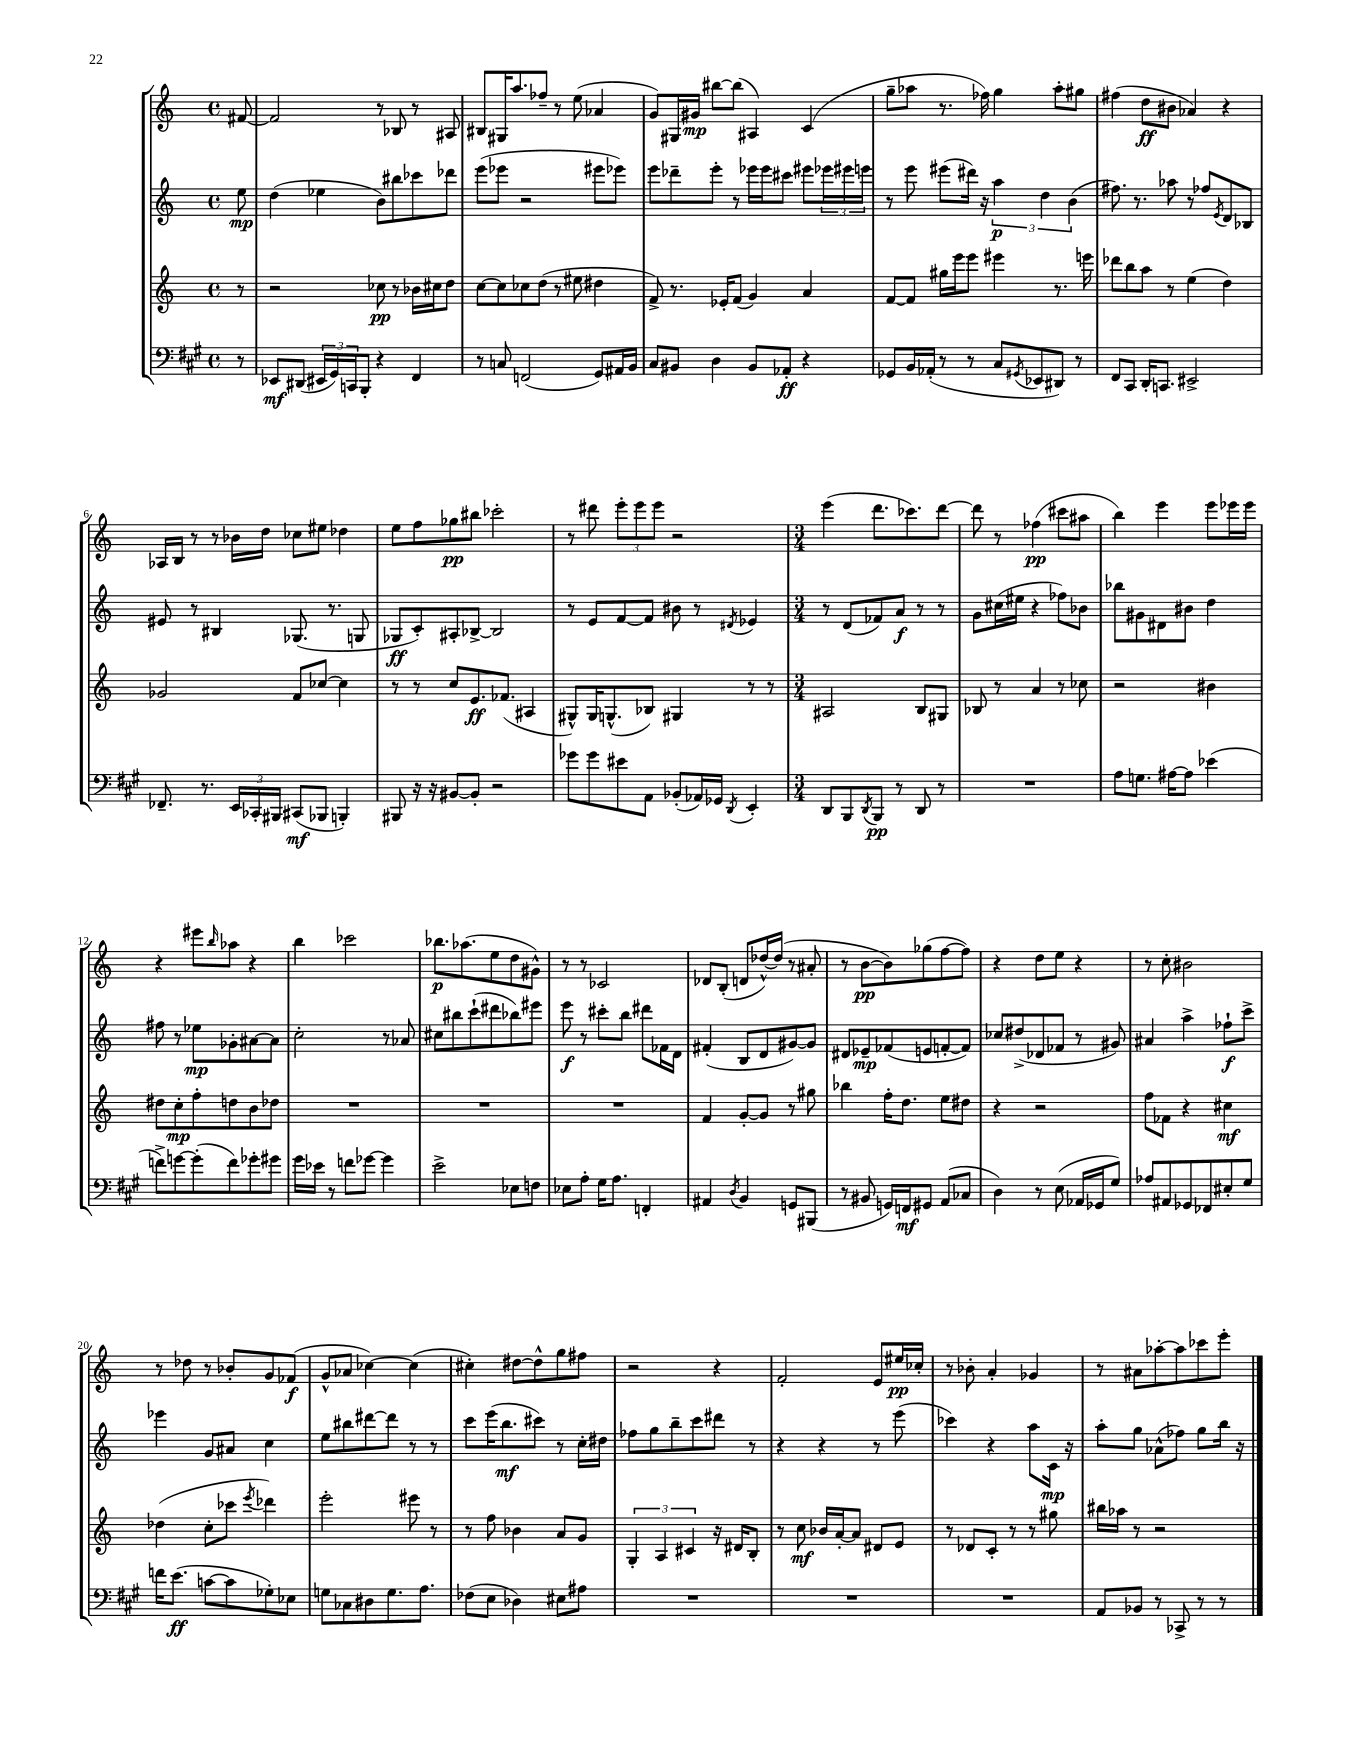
<<
\new StaffGroup <<
\new Staff = "s0" {
    \clef treble \key c \major \defaultTimeSignature \time 4/4 \partial 8
    fis'8~ |
    fis'2 r8 bes8 r8 ais8 |
    bis8 gis16 a''8. fes''8-- r8 e''8( aes'4 |
    g'8) gis16 gis'16\mp bis''8~ bis''8( ais4) c'4( |
    g''8-- aes''8 r8. fes''16) g''4 aes''8-. gis''8 |
    fis''4( d''8\ff bis'8 aes'4) r4 |
    aes16 b16 r8 r8 bes'16 d''16 ces''8 eis''8 des''4 |
    e''8 f''8 ges''8\pp bis''8 ces'''2-. |
    r8 dis'''8 \tuplet 3/2 { e'''8-. e'''8 e'''8 } r2 |
    \numericTimeSignature \time 3/4 e'''4( d'''8. ces'''8.) d'''8~ |
    d'''8 r8 fes''4\pp( cis'''8 ais''8 |
    b''4) e'''4 e'''8 ees'''16 ees'''16 |
    r4 eis'''8 \grace { b''16 } aes''8 r4 |
    b''4 ces'''2 |
    bes''8.\p aes''8.( e''8 d''8 gis'8-^) |
    r8 r8 ces'2 |
    des'8 b8-.( d'8 des''16~-^) des''16( r8 ais'8-. |
    r8 b'8~\pp b'8) ges''8( f''8~ f''8) |
    r4 d''8 e''8 r4 |
    r8 c''8-. bis'2 |
    r8 des''8 r8 bes'8-. g'8 fes'8\f( |
    g'8-^ aes'8 ces''4~) ces''4( |
    cis''4-.) dis''8~ dis''8-^ g''8 fis''8 |
    r2 r4 |
    f'2-. e'8 eis''16\pp ces''16-. |
    r8 bes'8-. a'4-. ges'4 |
    r8 ais'8 aes''8~-. aes''8 ces'''8 e'''8-. \bar "|." |
}
\new Staff = "s1" {
    \clef treble \key c \major \defaultTimeSignature \time 4/4 \partial 8
    e''8\mp |
    d''4( ees''4 b'8) bis''8 ces'''8 des'''8 |
    e'''8( ees'''8 r2 eis'''8 ees'''8) |
    e'''8 des'''8-- e'''8-. r8 ees'''16 ees'''16 cis'''8 eis'''8 \tuplet 3/2 { ees'''16 eis'''16 e'''16 } |
    r8 e'''8 eis'''8( dis'''16) r16 \tuplet 3/2 { a''4\p d''4 b'4( } |
    fis''8.) r8. aes''8 r8 fes''8 \acciaccatura { e'8 } d'8 bes8 |
    eis'8 r8 bis4 ges8.( r8. g8 |
    ges8\ff c'8-.) ais8-. bes8~-> bes2 |
    r8 e'8 f'8~ f'8 bis'8 r8 \acciaccatura { dis'8 } ees'4 |
    \numericTimeSignature \time 3/4 r8 d'8( fes'8) a'8\f r8 r8 |
    g'8 cis''16( eis''16 r4 fes''8) bes'8 |
    bes''8 gis'8 dis'8 bis'8 d''4 |
    fis''8 r8 ees''8\mp ges'8-. ais'8~ ais'8 |
    c''2-. r8 aes'8 |
    cis''8 bis''8 c'''8-!( dis'''8 bes''8) eis'''8 |
    e'''8\f r8 cis'''8-. b''8 dis'''8 fes'16 d'16 |
    fis'4-.( b8 d'8 gis'8~) gis'8 |
    dis'8 ees'8--\mp fes'8( e'8 f'8~-. f'8) |
    ces''8 dis''8->( des'8 fes'8 r8 gis'8) |
    ais'4 a''4-> fes''8-!\f c'''8-> |
    ees'''4 g'8 ais'8 c''4 |
    e''8 bis''8 dis'''8~ dis'''8 r8 r8 |
    c'''8 e'''16( b''8.\mf cis'''8) r8 c''16-. dis''16 |
    fes''8 g''8 b''8-- c'''8 dis'''8 r8 |
    r4 r4 r8 e'''8( |
    ces'''4) r4 a''8 c'16\mp r16 |
    a''8-. g''8 aes'8-^( fes''8) g''8 b''16 r16 \bar "|." |
}
\new Staff = "s2" {
    \clef treble \key c \major \defaultTimeSignature \time 4/4 \partial 8
    r8 |
    r2 ces''8\pp r8 bes'16 cis''16 d''8 |
    c''8~ c''8 ces''8 d''8( r8 eis''8 dis''4 |
    f'8->) r8. ees'16-. f'8( g'4) a'4 |
    f'8~ f'8 gis''16 e'''16 e'''8 eis'''4 r8. e'''16 |
    des'''8 b''8 a''8 r8 e''4( d''4) |
    ges'2 f'8 ces''8~ ces''4 |
    r8 r8 c''8 e'8.\ff fes'8.( ais4 |
    gis8-^) gis16 g8.-^( bes8) gis4 r8 r8 |
    \numericTimeSignature \time 3/4 ais2 b8 gis8 |
    bes8 r8 a'4 r8 ces''8 |
    r2 bis'4 |
    dis''8 c''8-.\mp f''8-. d''8 b'8 des''8 |
    R2. |
    R2. |
    R2. |
    f'4 g'8~-. g'8 r8 gis''8 |
    bes''4 f''16-. d''8. e''8 dis''8 |
    r4 r2 |
    f''8 fes'8 r4 cis''4\mf |
    des''4( c''8-. ces'''8 \acciaccatura { e'''8 } des'''4) |
    e'''2-. eis'''8 r8 |
    r8 f''8 bes'4 a'8 g'8 |
    \tuplet 3/2 { g4-. a4 cis'4 } r16 dis'16 b8-. |
    r8 c''8\mf bes'16 a'16~-. a'8 dis'8 e'8 |
    r8 des'8 c'8-. r8 r8 gis''8 |
    bis''16 aes''16 r8 r2 \bar "|." |
}
\new Staff = "s3" {
    \clef bass \key a \major \defaultTimeSignature \time 4/4 \partial 8
    r8 |
    ees,8\mf dis,8( \tuplet 3/2 { eis,16 gis,16) c,16 } b,,8-. r4 fis,4 |
    r8 c8 f,2( gis,8) ais,16 b,16 |
    cis8 bis,8 d4 bis,8 aes,8-.\ff r4 |
    ges,8 b,16 aes,16-.( r8 r8 cis8 \acciaccatura { gis,8 } ees,8 dis,8) r8 |
    fis,8 cis,8 d,16-. c,8. eis,2-> |
    fes,8.-- r8. \tuplet 3/2 { e,16 ces,16-. bis,,16 } cis,8\mf( bes,,8 b,,4-.) |
    bis,,8 r16 r16 bis,8~ bis,8-. r2 |
    ges'8 ges'8 eis'8 a,8 bes,8-.( aes,16) ges,16 \acciaccatura { d,8 } e,4-. |
    \numericTimeSignature \time 3/4 d,8 b,,8 \acciaccatura { d,8 } b,,8\pp r8 d,8 r8 |
    R2. |
    a8 g8. ais16~ ais8 ees'4( |
    f'8->) g'8~ g'8-.( f'8) ges'8-. gis'8 |
    gis'16 ees'16 r8 f'8 ges'8~ ges'4 |
    e'2-> ees8 f8 |
    ees8 a8-. gis16 a8. f,4-. |
    ais,4 \acciaccatura { d8 } b,4 g,8 bis,,8( |
    r8 bis,8 g,16) f,16\mf gis,8 a,8( ces8 |
    d4) r8 e8( aes,16 ges,16 gis8) |
    aes8 ais,8 ges,8 fes,8 eis8-. gis8 |
    f'16 e'8.\ff( c'8~ c'8 ges8-.) ees8 |
    g8 ces8 dis8 g8. a8. |
    fes8( e8 des4) eis8 ais8 |
    R2. |
    R2. |
    R2. |
    a,8 bes,8 r8 ces,8-> r8 r8 \bar "|." |
}
>>
>>
